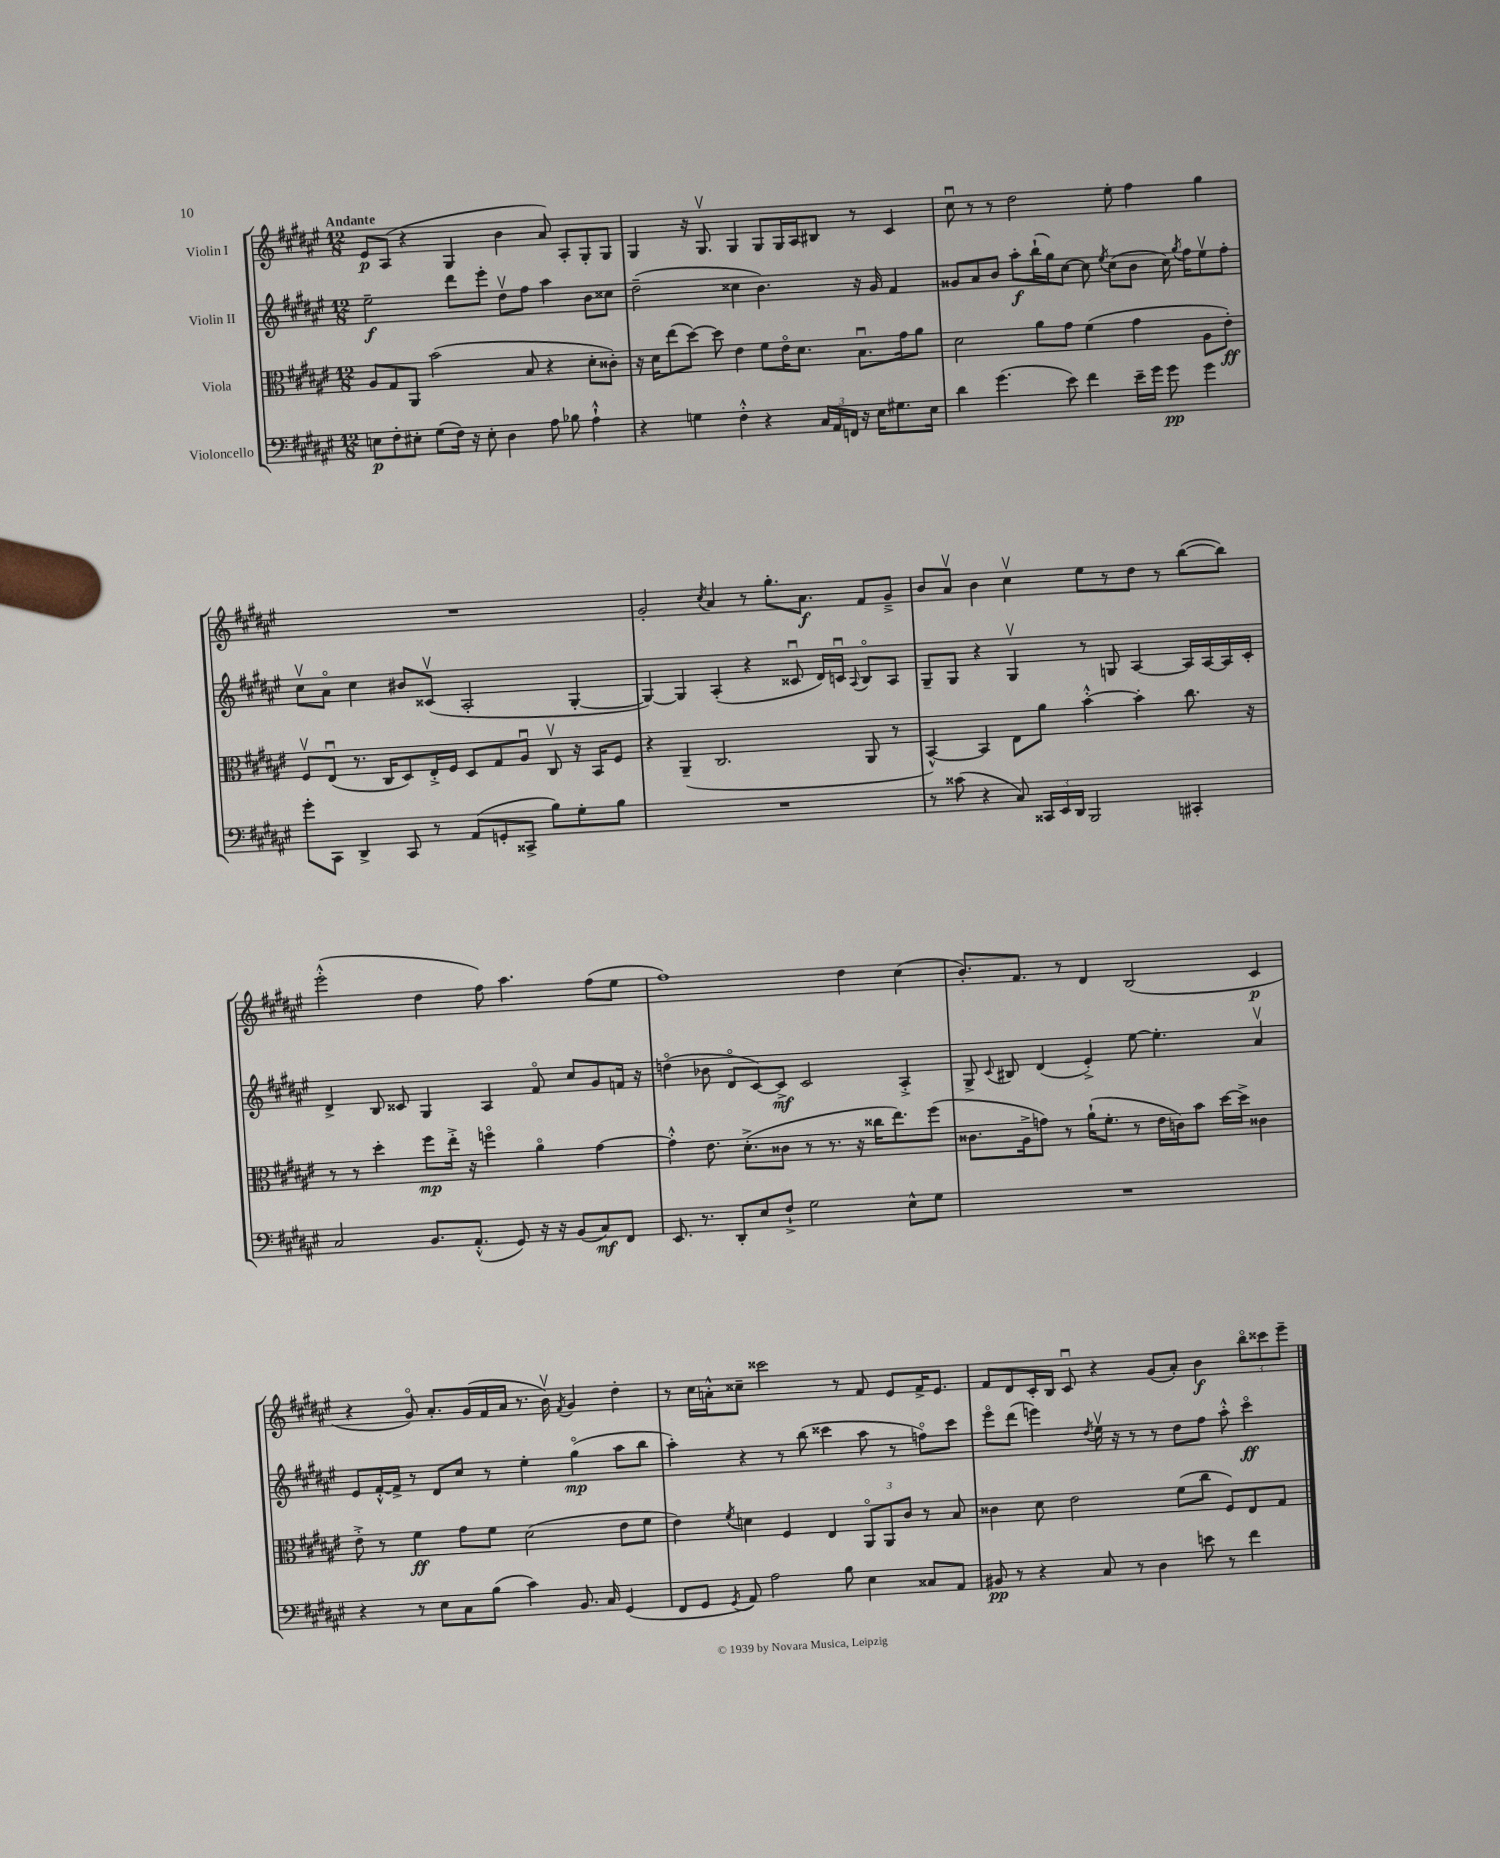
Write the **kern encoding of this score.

**kern	**dynam	**kern	**dynam	**kern	**dynam	**kern	**dynam
*part4	*part4	*part3	*part3	*part2	*part2	*part1	*part1
*staff4	*staff4	*staff3	*staff3	*staff2	*staff2	*staff1	*staff1
*I"Violoncello	*	*I"Viola	*	*I"Violin II	*	*I"Violin I	*
*clefF4	*	*clefC3	*	*clefG2	*	*clefG2	*
*k[f#c#g#d#a#e#]	*	*k[f#c#g#d#a#e#]	*	*k[f#c#g#d#a#e#]	*	*k[f#c#g#d#a#e#]	*
*M12/8	*	*M12/8	*	*M12/8	*	*M12/8	*
=1	=1	=1	=1	=1	=1	=1	=1
!	!	!	!	!	!	!LO:TX:a:B:t=Andante	!
8En\L	p	8A#/L	.	2ee#~\	f	8e#/L	p
8F#'\	.	8G#/	.	.	.	(8A#/J	.
8E#X'\J	.	8AA#/J	.	.	.	4r	.
(8G#\L	.	(2b\	.	.	.	.	.
16F#\Jk)	.	.	.	8ddd#\L	.	4G#/	.
16r	.	.	.	.	.	.	.
8E#'\	.	.	.	8eee#'\J	.	.	.
4D#\	.	.	.	8dd#v\L	.	4b\	.
.	.	8B/	.	8ff#\J	.	.	.
8A#\	.	4r	.	4aa#\	.	8a#/)	.
8B-X\	.	.	.	.	.	8A#'/L	.
4A#`^^\	.	8d#'\L	.	8b\L	.	8G#'/	.
.	.	8c##X'\J)	.	8cc##X\J	.	8G#/J	.
=2	=2	=2	=2	=2	=2	=2	=2
4r	.	16r	.	(2dd#~\	.	4G#/	.
.	.	16d#\KL	.	.	.	.	.
.	.	(8ee#\	.	.	.	.	.
4Gn\	.	[8dd#\J)	.	.	.	16r	.
.	.	.	.	.	.	8.G#v/	.
.	.	8dd#\]	.	.	.	.	.
4F#'^^\	.	4e#\	.	4cc##X\	.	4G#/	.
4r	.	8f#\L	.	4.b\)	.	8G#/L	.
.	.	16e#\K	.	.	.	16G#/L	.
.	.	8.d#\J	.	.	.	16A#/J	.
24C#/LL	.	.	.	.	.	8B#X/J	.
24AA#/	.	.	.	.	.	.	.
24FFn/JJ	.	.	.	.	.	.	.
16r	.	8.Bu\L	.	16r	.	8r	.
16E#\KL	.	.	.	16g#/	.	.	.
8.G#X\	.	.	.	4f#/	.	4c#/	.
.	.	16g#\k	.	.	.	.	.
.	.	8a#\J	.	.	.	.	.
16E#\Jk	.	.	.	.	.	.	.
=3	=3	=3	=3	=3	=3	=3	=3
4d#\	.	2d#\	.	8g##X/L	.	8cc#u\	.
.	.	.	.	8a#/	.	8r	.
(4.g#\	.	.	.	8b/J	.	8r	.
.	.	.	.	8aa#'\L	f	2dd#\	.
.	.	8a#\L	.	(16bb`\L	.	.	.
.	.	.	.	16gg#\J)	.	.	.
8e#\)	.	8g#\J	.	[8cc#\J	.	.	.
4f#\	.	(4f#\	.	8cc#\]	.	.	.
.	.	.	.	8qee#/	.	.	.
.	.	.	.	(8cc#\L	.	8ee#'\	.
16e#~\LL	.	4g#\	.	8b\J	.	4ff#\	.
16g#\JJ	.	.	.	.	.	.	.
8g#\	pp	.	.	16cc#\)	.	.	.
.	.	.	.	8qgg#/	.	.	.
.	.	.	.	16ff#\KL	.	.	.
4g#\	.	8A#\L	.	8ee#v\	.	4gg#\	.
.	.	8e#'\J)	ff	8ff#'\J	.	.	.
!!LO:LB:g=z
=4	=4	=4	=4	=4	=4	=4	=4
8g#'\L	.	8F#v/L	.	8cc#v\L	.	1.r	.
8CC#\J	.	(8E#u/J	.	8a#\J	.	.	.
4DD#^/	.	8.r	.	4cc#\	.	.	.
.	.	16C#/KL	.	.	.	.	.
8CC#/	.	8D#/)	.	8b#X/L	.	.	.
8r	.	16E#'^/L	.	(8c##Xv/J	.	.	.
.	.	16F#/JJ	.	.	.	.	.
(8AA#/L	.	8D#/L	.	2A#'/	.	.	.
8GGn'/	.	8G#/	.	.	.	.	.
8CC##X^/J	.	8A#u/J	.	.	.	.	.
8B\L)	.	8C#v/	.	.	.	.	.
8G#'\	.	16r	.	[4G#'/	.	.	.
.	.	16BB/KL	.	.	.	.	.
8B\J	.	8F#/J	.	.	.	.	.
=5	=5	=5	=5	=5	=5	=5	=5
1.r	.	4r	.	4G#/_)	.	2g#'/	.
.	.	(4AA#~/	.	4G#/]	.	.	.
.	.	.	.	.	.	8qcc#/	.
.	.	2.C#/	.	(4A#'/	.	4a#/	.
.	.	.	.	4r	.	8r	.
.	.	.	.	.	.	8.gg#'\L	.
.	.	.	.	8c##Xu/	.	.	.
.	.	.	.	.	.	8.a#\J	f
.	.	.	.	16d#/LL)	.	.	.
.	.	.	.	16cnu/JJ	.	.	.
.	.	.	.	8qqA#/	.	.	.
.	.	8AA#/	.	8B/L	.	8f#/L	.
.	.	8r	.	8A#/J	.	8g#~^/J	.
=6	=6	=6	=6	=6	=6	=6	=6
8r	.	[4BB^^/)	.	8G#~/L	.	8b/L	.
(8c##X\	.	.	.	8G#/J	.	8a#v/J	.
4r	.	4BB/]	.	4r	.	4b\	.
8C#/)	.	8E#\L	.	4G#v/	.	4cc#v\	.
24CC##X/LL	.	8a#\J	.	.	.	.	.
24EE#/	.	.	.	.	.	.	.
24DD#/JJ	.	.	.	.	.	.	.
2BBB/	.	[4b'^^\	.	8r	.	8ee#\L	.
.	.	.	.	8Gn/	.	8r	.
.	.	4b'\]	.	[4A#/	.	8dd#\J	.
.	.	.	.	.	.	8r	.
4CC#X'/	.	8.cc#\	.	16A#/LL]	.	([8bb\L	.
.	.	.	.	[16A#/	.	.	.
.	.	.	.	16A#/]	.	8bb\J])	.
.	.	16r	.	16c#'/JJ	.	.	.
!!LO:LB:g=z
=7	=7	=7	=7	=7	=7	=7	=7
2C#/	.	8r	.	4d#^/	.	(2eee#'^^\	.
.	.	8r	.	.	.	.	.
.	.	4dd#'\	.	8B/	.	.	.
.	.	.	.	8c##X/	.	.	.
8.BB/L	.	8ff#\L	mp	4G#/	.	4dd#\	.
.	.	16ee#'^\Jk	.	.	.	.	.
(8.AA#'^^/J	.	16r	.	.	.	.	.
.	.	4ffn\	.	4A#/	.	8ff#\)	.
8GG#/)	.	.	.	.	.	4.aa#\	.
16r	.	4a#\	.	8f#/	.	.	.
16r	.	.	.	.	.	.	.
(8BB/L	.	.	.	8cc#/L	.	.	.
8C#/)	mf	[4g#\	.	8g#/	.	(8ff#\L	.
8FF#/J	.	.	.	16fn/Jk	.	8ee#\J	.
.	.	.	.	16r	.	.	.
=8	=8	=8	=8	=8	=8	=8	=8
8.EE#/	.	4g#'^^\]	.	(4ddn\	.	1ff#)	.
8.r	.	.	.	.	.	.	.
.	.	8.e#\	.	8b-X\	.	.	.
8DD#'/L	.	.	.	8d#/L	.	.	.
.	.	(8.d#'^\L	.	.	.	.	.
8E#/	.	.	.	[8c#/)	.	.	.
8F#`^/J	.	8c##X\J	.	8c#^/J]	mf	.	.
2G#\	.	8r	.	2c#/	.	.	.
.	.	8.r	.	.	.	.	.
.	.	.	.	.	.	4dd#\	.
.	.	16r	.	.	.	.	.
.	.	16cc##X\KL	.	.	.	.	.
.	.	8.ee#\)	.	.	.	.	.
8E#^^\L	.	.	.	4A#'^/	.	(4cc#\	.
8G#\J	.	(8ff#\J	.	.	.	.	.
=9	=9	=9	=9	=9	=9	=9	=9
1.r	.	8.c##X\L	.	8G#^/	.	8.b'/L)	.
.	.	.	.	8qqc#/	.	.	.
.	.	.	.	8B#X/	.	.	.
.	.	16A#^\k	.	.	.	8.f#/J	.
.	.	8gn\J)	.	(4d#/	.	.	.
.	.	8r	.	.	.	8r	.
.	.	(16a#`\KL	.	4e#'^/)	.	4d#/	.
.	.	8.f#'\J	.	.	.	.	.
.	.	8r	.	[8ee#\	.	(2B/	.
.	.	16e#\LL	.	4.ee#'\]	.	.	.
.	.	16cn\J)	.	.	.	.	.
.	.	8b\J	.	.	.	.	.
.	.	[16dd#\LL	.	.	.	.	.
.	.	16dd#^\JJ]	.	.	.	.	.
.	.	4c##X\	.	4a#v/	.	4c#/	p
!!LO:LB:g=z
=10	=10	=10	=10	=10	=10	=10	=10
4r	.	8e#'^\	.	8e#/L	.	4r	.
.	.	8r	.	[16f#'^^/L	.	.	.
.	.	.	.	16f#^/JJ]	.	.	.
8r	.	4f#\	ff	8r	.	8g#/)	.
8E#\L	.	.	.	8d#/L	.	8.a#'/L	.
8C#\	.	8g#\L	.	8cc#/J	.	.	.
.	.	.	.	.	.	(16g#/L	.
(8B\J	.	8f#\J	.	8r	.	16f#/	.
.	.	.	.	.	.	16a#/JJ	.
4c#\)	.	(2d#\	.	4ee#'\	.	8.r	.
.	.	.	.	.	.	16bv\)	.
.	.	.	.	.	.	8qf#/	.
8.BB/	.	.	.	(4gg#\	mp	4g#/	.
16C#/	.	.	.	.	.	.	.
(4GG#/	.	8e#\L	.	8aa#\L	.	4dd#'\	.
.	.	8f#\J	.	8bb\J	.	.	.
=11	=11	=11	=11	=11	=11	=11	=11
8FF#/L	.	4e#\)	.	4aa#'\)	.	8r	.
8GG#/J	.	.	.	.	.	16cc#\LL	.
.	.	.	.	.	.	16an'^^\J	.
8qGG#/	.	8qf#/	.	.	.	.	.
8AA#/)	.	4dn\	.	4r	.	8cc##X~\J	.
2A#\	.	.	.	.	.	2ccc##X\	.
.	.	4F#/	.	8r	.	.	.
.	.	.	.	(8bb\	.	.	.
.	.	4E#/	.	4ccc##X\	.	.	.
8B\	.	.	.	.	.	8r	.
4E#\	.	12AA#/L	.	8aa#\	.	8f#/	.
.	.	12AA#/	.	.	.	.	.
.	.	.	.	8r	.	8e#/L	.
.	.	12c#/J	.	.	.	.	.
8C##X/L	.	8r	.	8ffn\L)	.	16f#^/K	.
.	.	.	.	.	.	8.e#/J	.
8AA#/J	.	8B/	.	8ccc##\J	.	.	.
=12	=12	=12	=12	=12	=12	=12	=12
8BB#X/	pp	4c##X\	.	8eee#\L	.	8f#/L	.
8r	.	.	.	(8ddd#\J	.	8d#/	.
4r	.	8d#\	.	4eeen\)	.	16c#'/L	.
.	.	.	.	.	.	16B/JJ	.
.	.	2e#\	.	.	.	8c#u/	.
.	.	.	.	8qdd#/	.	.	.
8C#/	.	.	.	16ee#v\	.	4r	.
.	.	.	.	16r	.	.	.
8r	.	.	.	8r	.	.	.
4D#\	.	.	.	8r	.	(8g#/L	.
.	.	(8f#\L	.	8dd#\L	.	8a#'/J)	.
8en\	.	8cc#\J	.	8ff#\J	.	4b\	f
8r	.	8F#/L)	.	8aa#'^^\	.	.	.
4f#\	.	8E#/	.	4ccc#\	ff	12bb\L	.
.	.	.	.	.	.	12ccc##X\	.
.	.	8G#/J	.	.	.	.	.
.	.	.	.	.	.	12eee#~\J	.
==	==	==	==	==	==	==	==
*-	*-	*-	*-	*-	*-	*-	*-
